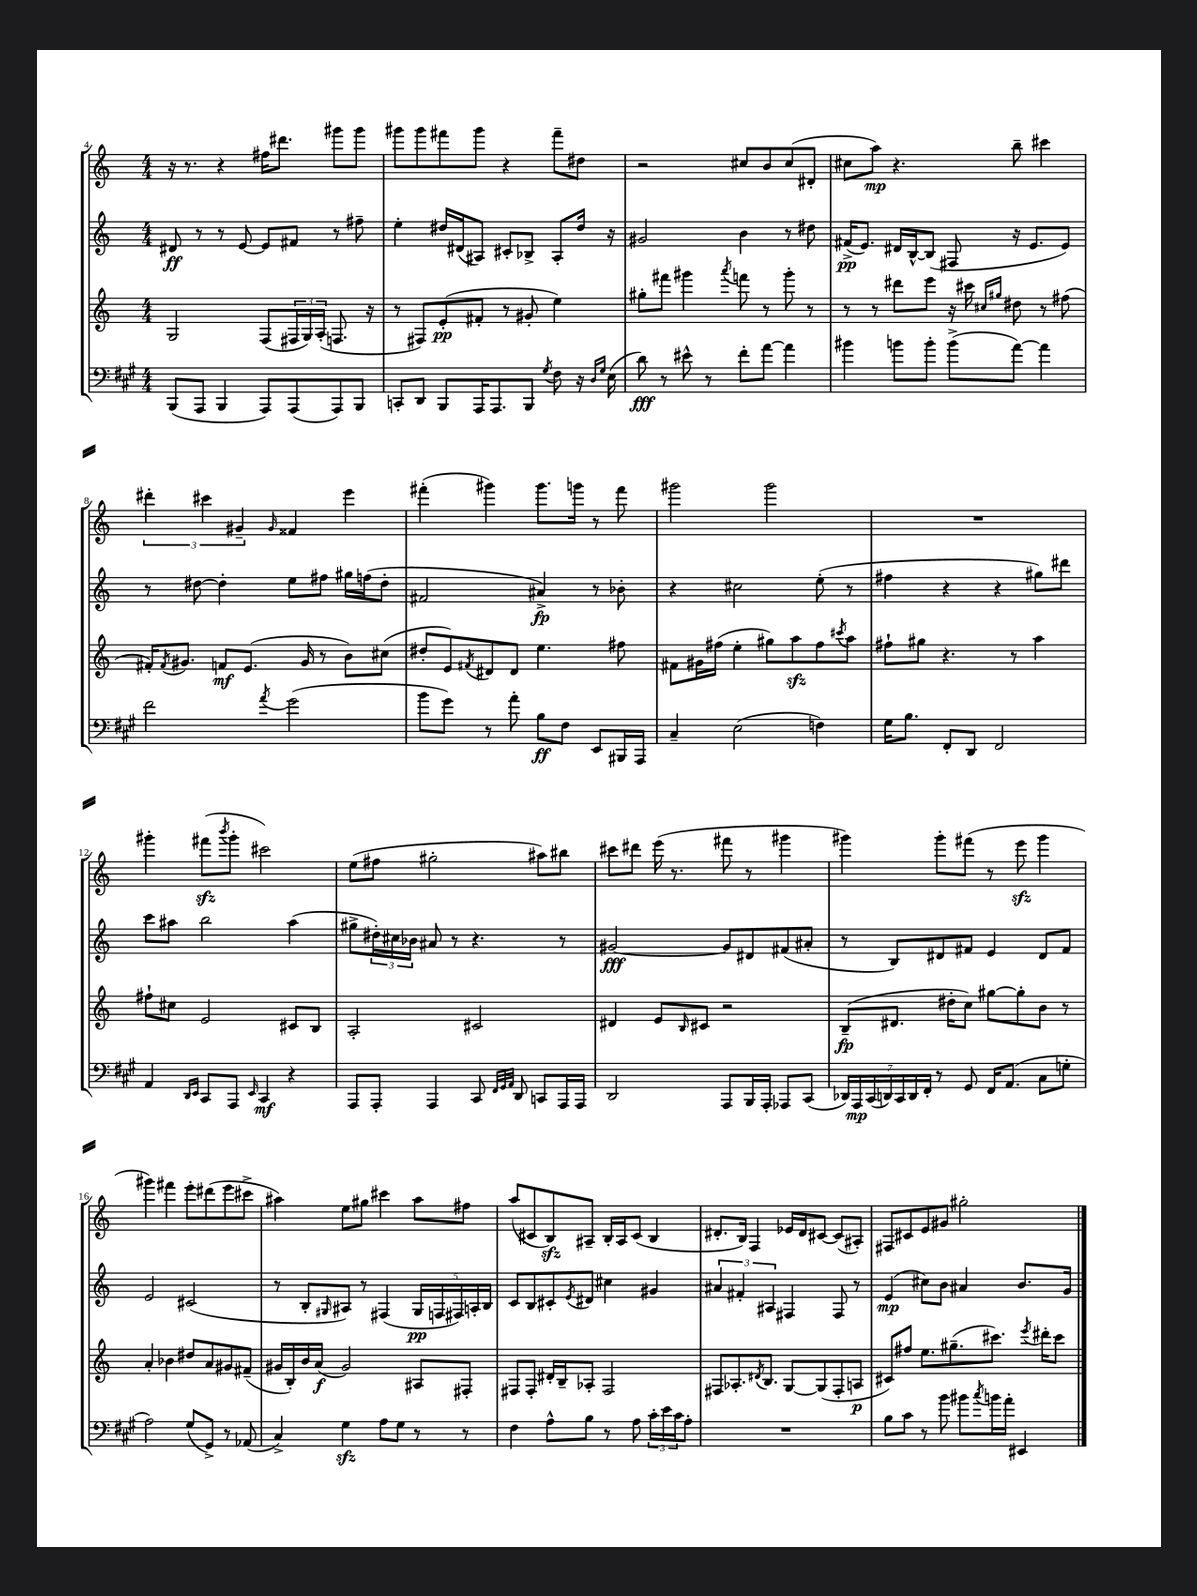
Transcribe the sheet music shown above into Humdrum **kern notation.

**kern	**kern	**kern	**kern
*staff4	*staff3	*staff2	*staff1
*clefF4	*clefG2	*clefG2	*clefG2
*k[f#c#g#]	*k[]	*k[]	*k[]
*M4/4	*M4/4	*M4/4	*M4/4
(8BBB	2G	8d#	16r
.	.	.	8.r
8AAA	.	8r	.
4BBB	.	8r	4r
.	.	[8e	.
8AAA)	(8F	8e]	16ff#
.	.	.	8.ddd#
(8AAA	24F#	8f#	.
.	24G)	.	.
.	(24A'	.	.
8AAA)	8.F	8r	8ggg#
8BBB	.	8ff#~	8ggg#
.	16r	.	.
=	=	=	=
8CC'	8r	4ee'	8ggg#
8DD	8F#)	.	8ggg#
8BBB	(8e'	16dd#	8fff#
.	.	(16d#	.
16AAA	8f#'	8A#)	8ggg#
8.AAA	.	.	.
.	8r	8c#'	4r
8BBB	8g#'	8B-^	.
8qG#	.	.	.
8F#	4ee)	8A#'	8fff#~
16r	.	16dd#	8dd#
16qqD	.	.	.
16qqG#	.	.	.
(16E	.	16r	.
=	=	=	=
8d)	8gg#'	2g#	2r
8r	8fff#	.	.
8e#^^	4ggg#	.	.
8r	.	.	.
.	8qaaa	.	.
8f#'	8fff	4b	8cc#
[8a	8r	.	8b
4a]	8ggg#'	8r	(8cc#
.	8r	8dd#	8d#'
=	=	=	=
4b#	8r	(16f#^	8cc#
.	.	8.e)	.
.	8r	.	8aa)
8b	8ddd#	16d#	4.r
.	.	[16B^^	.
8b'	8eee	(8B]	.
(8b^	16r	8F#	.
.	16ccc#	.	.
.	16qqcc#	.	.
.	16qqgg#	.	.
[8a)	8dd#	16r	8bb~
.	.	8.e	.
4a]	8r	.	4ccc#
.	(8ff#	8e)	.
=	=	=	=
2f#	16f#')	8r	6ddd#'
.	8qf#	.	.
.	8.g#	.	.
.	.	[8dd#	.
.	.	.	6ccc#
.	8f	4dd#']	.
.	.	.	6g#~
.	(8.e	.	.
8qa	.	.	16qqg#
(2g#	.	8ee	4f##
.	16g#	.	.
.	8r	8ff#	.
.	8b)	16gg#	4eee
.	.	(16ff	.
.	(8cc#	8dd#'	.
=	=	=	=
8b	8dd#'	2f#	(4fff#'
8g#)	8e)	.	.
.	8qf#	.	.
8r	8d#	.	4ggg#)
8a'	8d#	.	.
8B	4.ee	4a#^)	8.ggg#
8F#	.	.	.
.	.	.	16ggg
8EE	.	8r	8r
16BBB#	8ff#	8b-'	8fff#
16AAA	.	.	.
=	=	=	=
4C#~	8f#	4r	2ggg#
.	16g#	.	.
.	(16ff#	.	.
(2E	4ee'	2cc#	.
.	8gg#)	.	2ggg#
.	8aa	.	.
4F)	8ff#	(8ee'	.
.	8qccc#	.	.
.	8aa	8r	.
=	=	=	=
16G#	8ff#`	4ff#	1r
8.B	.	.	.
.	8gg#	.	.
8FF#'	4.r	4r	.
8DD	.	.	.
2FF#	.	4r	.
.	8r	.	.
.	4aa	8gg#)	.
.	.	8ddd#	.
=	=	=	=
4AA	8ff#`	8ccc	4ggg#'
.	8cc#	8aa#	.
16qqDD	.	.	.
16qqEE	.	.	.
8CC#	2e	2bb	(8fff#
.	.	.	8qbbb
8AAA	.	.	8ggg#'
16qqEE	.	.	.
4CC#	.	.	2ccc#)
4r	8c#	(4aa#	.
.	8B	.	.
=	=	=	=
8AAA	2A'	8gg#^	(8ee
8AAA'	.	24dd#')	8ff#
.	.	24cc#	.
.	.	24b-	.
4AAA	.	8a#	2gg#'
.	.	8r	.
8CC#	2c#	4.r	.
32qqFF#	.	.	.
32qqGG#	.	.	.
32qqAA	.	.	.
8DD	.	.	.
8CC	.	.	8aa#)
16AAA	.	8r	8bb#
16AAA	.	.	.
=	=	=	=
2DD	4d#	[2g#	8ccc#
.	.	.	8ddd#
.	8e	.	(16eee
.	.	.	8.r
.	16qqB	.	.
.	8c#	.	.
8AAA	2r	8g#]	8fff#
16BBB	.	8d#	8r
16AAA'	.	.	.
8AAA-	.	(8f#	4ggg#
(8CC#	.	8a#'	.
=	=	=	=
28DD-)	(8B~	8r	4ggg#)
28AAA	.	.	.
(28CC#	.	.	.
28DD)	.	.	.
.	8.d#	8B)	.
28CC#	.	.	.
28DD	.	.	.
28FF#'	.	.	.
8r	.	8d#	8ggg#'
.	16dd#'	.	.
8GG#	8cc)	8f#	(8fff#
16FF#	[8gg#	4e	8r
(8.AA	.	.	.
.	8gg#']	.	8eee
8C#	8b	8d#	4ggg#
8G'	8r	8f#	.
=	=	=	=
2A)	4a'	2e	4ggg#)
.	4b-	.	4fff#
(8G#	8dd#	(2c#	8eee'
8GG#^)	8a	.	(8ddd#
8r	8g#	.	8eee
(8AA-	(8f#~	.	8ccc#^
=	=	=	=
4C#^)	16g#	8r	4aa#)
.	16B')	.	.
.	16b	8B'	.
.	(16a	.	.
.	.	16qqG#	.
4G#	2g#)	8A#)	8ee
.	.	8r	8gg#
8A	.	(4F#	4ccc#
8G#	.	.	.
8r	8A#	20G#	8aa#
.	.	20F	.
.	.	20F#)	.
8r	8F#'	.	8ff#
.	.	20A'	.
.	.	20B	.
=	=	=	=
4F#	8F#	8c	(8aa
.	8F#'	8B	8c#
8A^^	16d#'	8c#'	8B)
.	16B~	.	.
.	.	8qe	.
8B	8A-'	8d#	8A#~
8r	2F#	4cc#	16B'
.	.	.	16A#
8A	.	.	(8c#
24c#'	.	4g#	4B
24e	.	.	.
24c#	.	.	.
8A'	.	.	.
=	=	=	=
1r	8F#	6a#	8.d#'
.	8.A-'	.	.
.	.	6f#'	.
.	.	.	16B)
.	.	.	4F
.	8qd#	.	.
.	8.B	.	.
.	.	6A#	.
.	[8G	4F#	16e-
.	.	.	16d#
.	(8G]	.	[8c#
.	8F#'	8F#	(8c#]
.	8A	8r	8A#')
=	=	=	=
8B	8c#)	(4e	8F#
8c#	8ff#	.	8c#
8r	8.ee	8cc#)	8e
8b	.	8b	8g#
.	(8.gg#~	.	.
8b#	.	4a#	2gg#'
8qcc#	.	.	.
16b	8.ccc#)	.	.
16a'	.	.	.
4EE#	.	8.b	.
.	8qeee	.	.
.	16ddd#'	.	.
.	8ccc#	.	.
.	.	16g	.
==	==	==	==
*-	*-	*-	*-
